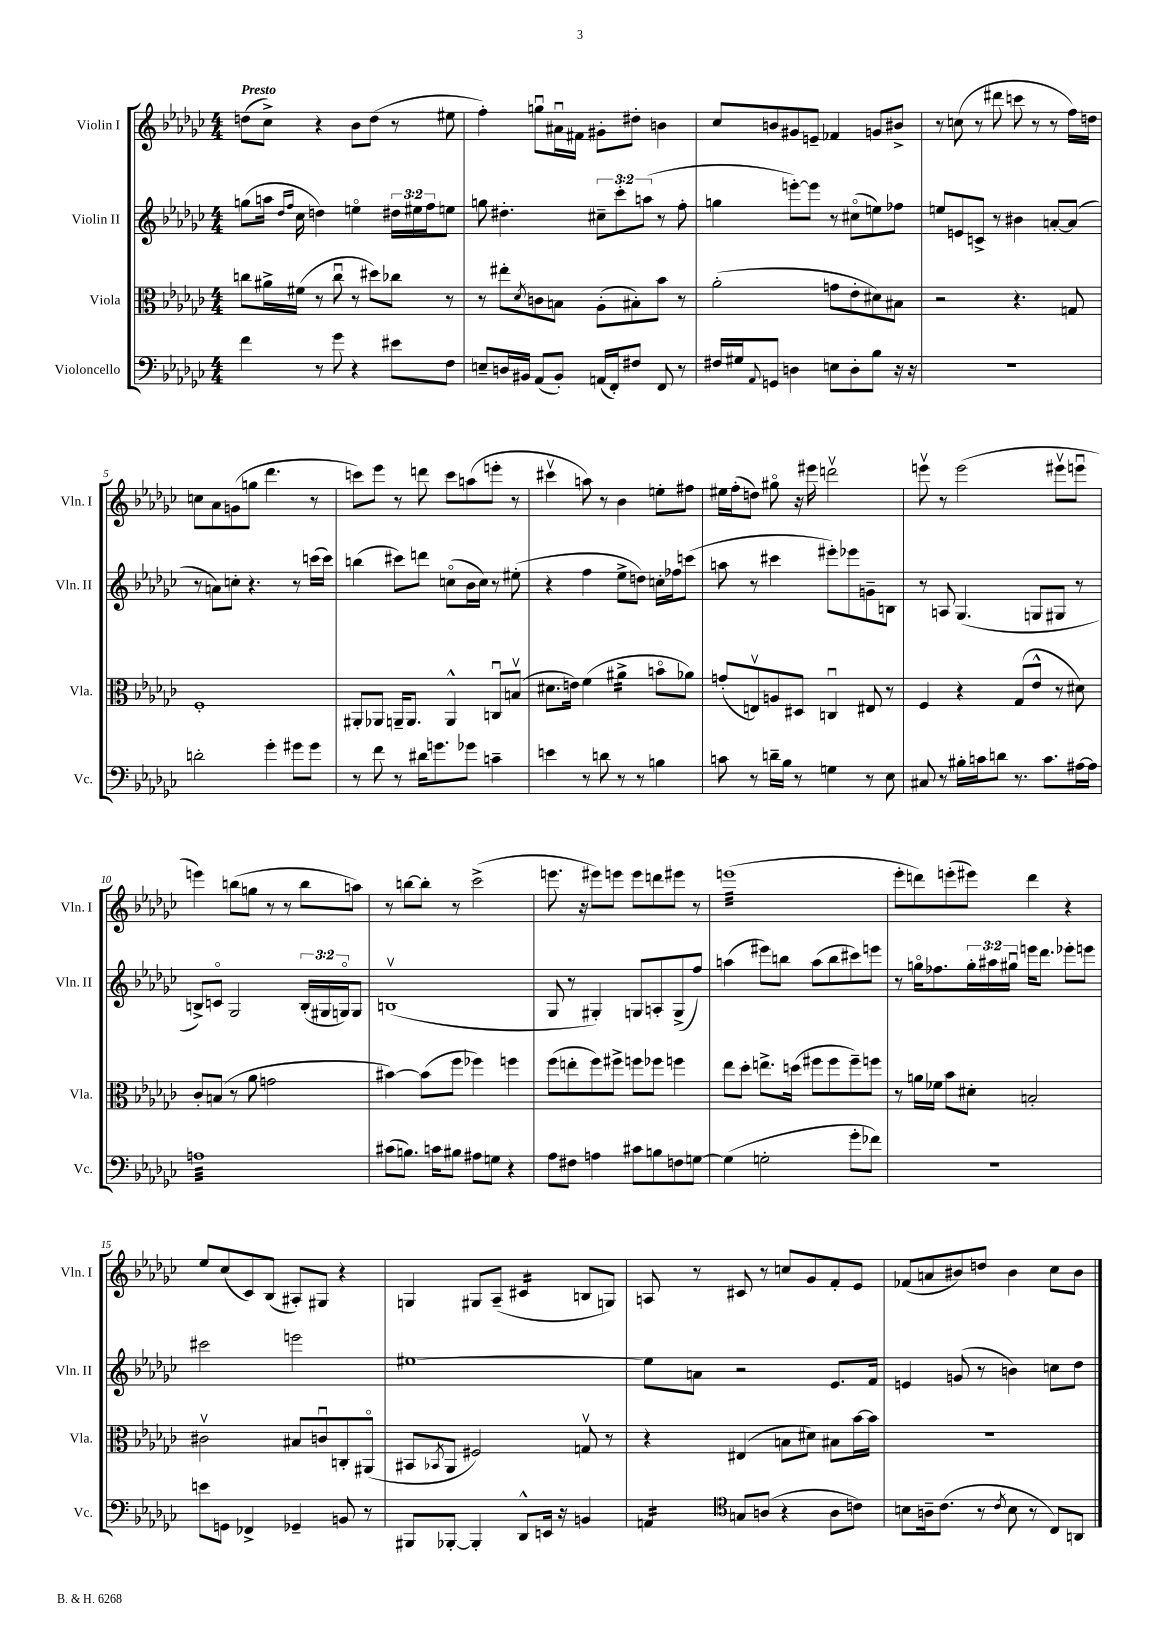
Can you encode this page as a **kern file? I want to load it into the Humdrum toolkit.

**kern	**kern	**kern	**kern
*staff4	*staff3	*staff2	*staff1
*clefF4	*clefC3	*clefG2	*clefG2
*k[b-e-a-d-g-c-]	*k[b-e-a-d-g-c-]	*k[b-e-a-d-g-c-]	*k[b-e-a-d-g-c-]
*M4/4	*M4/4	*M4/4	*M4/4
4f	8cc	(8gg	(8dd
.	16a#^	16aa	8cc-^)
.	.	16qqdd-	.
.	.	16qqff	.
.	(16f#	16cc-	.
8r	8r	4dd)	4r
8g-	8ccu	.	.
4r	8r	4eeo	8b-
.	8dd#)	.	(8dd
8e#	8cc-	24dd#	8r
.	.	24ee#	.
.	.	24ff	.
8F	8r	8ee	8ee#
=	=	=	=
8E~	8r	8gg	4ff')
16D	8ee#'	4.dd#'	.
16BB#	.	.	.
.	8qd-	.	.
(8AA-	8c	.	8ggu
8BB#')	8B	.	16a#u
.	.	.	16f#
(16AA	(8A-'	12cc#~	8g#'
16FF')	.	.	.
.	.	12ccc-'	.
8F#	8B#')	.	8dd#'
.	.	(12aa	.
8FF	8b-	8r	4b
8r	8r	8ff'	.
=	=	=	=
16F#	(2a-'	4gg	8cc-
16G#	.	.	.
8qqAA-	.	.	.
8GG	.	.	8b
4D	.	[8eee')	8g#
.	.	8eee]	8e~
8E	8g	8r	4f-
8D'	8e-'	(8cc#o	.
8B-	8d#)	8ee)	8g
16r	8B#	8ff-	8b#^
16r	.	.	.
=	=	=	=
1r	2r	8ee	8r
.	.	8e	(8cc
.	.	8c^	8r
.	.	8r	8ddd#
.	4.r	4b#	8ccc
.	.	.	8r
.	.	[8a'	8r
.	8G	(8a]	16ff)
.	.	.	16dd
=	=	=	=
2d'	1F'	8r	8cc
.	.	8a)	8a-
.	.	8cc'	(8g
.	.	4.r	8gg
4g-'	.	.	4.ddd-
8g#	.	8r	.
8g#	.	(16ccc	8r
.	.	16ccc)	.
=	=	=	=
8r	8AA#'	(4bb	8ccc)
8f	8AA-	.	8eee-
8r	16AA~	8ccc#)	8r
.	8.AA	.	.
16d#	.	8ddd	8ddd
8.g	.	.	.
.	4AA^^	(8cco	8ccc
8g-	.	16b-	(8aa
.	.	16cc)	.
4c~	8Cu	8r	8eee'
.	(8Bv	(8ee#'	8r
=	=	=	=
4e	8.d#	4r	4ccc#v
.	16e)	.	.
8r	(4f	4ff	8aa)
8d	.	.	8r
8r	4a#^	8ee-^	4b-
8r	.	8dd)	.
4B	8bo	16cc'	8ee'
.	.	16ff-	.
.	8a-)	(8ccc	8ff#
=	=	=	=
8c	(8g'	8aa	16ee#
.	.	.	(16ff'
8r	8Ev)	8r	8dd)
16d~	8A	4ccc#	8gg#o
16B-	.	.	.
8r	8D#	.	16r
.	.	.	16eee#
4G	4Cu	8eee#')	2dddv
.	.	8eee-	.
8r	8E#	8g~	.
8E-	8r	8B	.
=	=	=	=
8C#	4F	8r	8eeev
8r	.	8A	8r
16B#'	4r	(4.G-	(2eee
16c	.	.	.
8d	.	.	.
8.r	(8G-	.	.
.	8e-^^	8G	.
8.c	.	.	.
.	8r	8G#	8eee#v
[16A#	8d#)	8r	8eeeu
16A#]	.	.	.
=	=	=	=
1A	8c-'	8B^)	4eee)
.	(8B	8co	.
.	8r	2G-	(8bb
.	8a-	.	8gg
.	2g	.	8r
.	.	.	8r
.	.	(24B'	8bb
.	.	24G#	.
.	.	24Go)	.
.	.	8G	8aa)
=	=	=	=
(8c#	[4b#)	(1Bv	8r
8.B)	.	.	[8bb
.	(8b#]	.	8bb']
16c	.	.	.
8B#	8ff	.	8r
8A#	4ff-)	.	(2ccc-^
8G	.	.	.
4r	4ff	.	.
=	=	=	=
8A-	(8ff	8G-	8.eee
8F#	8ee'	8r	.
.	.	.	16r
4A	8ff)	4G#')	8eee#)
.	8ff#^	.	8eee
8c#	8ff	8G	8eee
8B	8ff-	8A'	8ddd
8F	4ff	(8G^	8eee#
[8G	.	8ff)	8r
=	=	=	=
(4G]	8ee-	(4aa	(1eee
.	8dd-'	.	.
2G'	8.ee^	8eee#)	.
.	.	8bb	.
.	(16dd	.	.
.	8ff#	(8aa	.
.	8ff#	8bb	.
8g-'	8ff#~)	8ccc#)	.
8f-)	8ff	8eee	.
=	=	=	=
1r	8r	8r	8eee-'
.	16a	16ggo	8ddd)
.	16f-	8.ff-	.
.	8b-	.	(8eee'
.	8d#'	24gg'	8eee#)
.	.	24aa#	.
.	.	24gg#u	.
.	2B'	16eee	4ddd
.	.	8.ddd-	.
.	.	8eee-'	4r
.	.	8eee	.
=	=	=	=
8e	2c#v	2ccc#	8ee-
8GG	.	.	(8cc-
4FF-^	.	.	8c-)
.	.	.	(8B-
4GG-~	8B#	2eee	8A#')
.	8cu	.	8G#
8BB	8C'	.	4r
8r	(8AA#o	.	.
=	=	=	=
8BBB#	8BB#	[1ee#	4G
.	8qBB-	.	.
[8BBB-'	8AA-	.	.
4BBB-']	2F#)	.	8G#
.	.	.	(8A-~
8DD-^^	.	.	4c#
16EE	.	.	.
16r	.	.	.
4BB	8Gv	.	8B
.	8r	.	8G)
=	=	=	=
4AA	4r	8ee#]	8A
.	.	8a	8r
*clefC4	*	*	*
8G	(4E#	2r	8c#
(8A	.	.	8r
4r	8B	.	8cc
.	8d#)	.	8g-
8A	8B#	8.e-	8f'
8c)	[16b-	.	8e-
.	16b-]	16f	.
=	=	=	=
8B	1r	4e	(8f-
16A~	.	.	8a
(8.c-	.	.	.
.	.	(8g	8b#)
8r	.	8r	8dd
8qc-	.	.	.
8B	.	4b)	4b#
8r	.	.	.
8C-)	.	8cc	8cc-
8AA	.	8dd-	8b#
==	==	==	==
*-	*-	*-	*-
